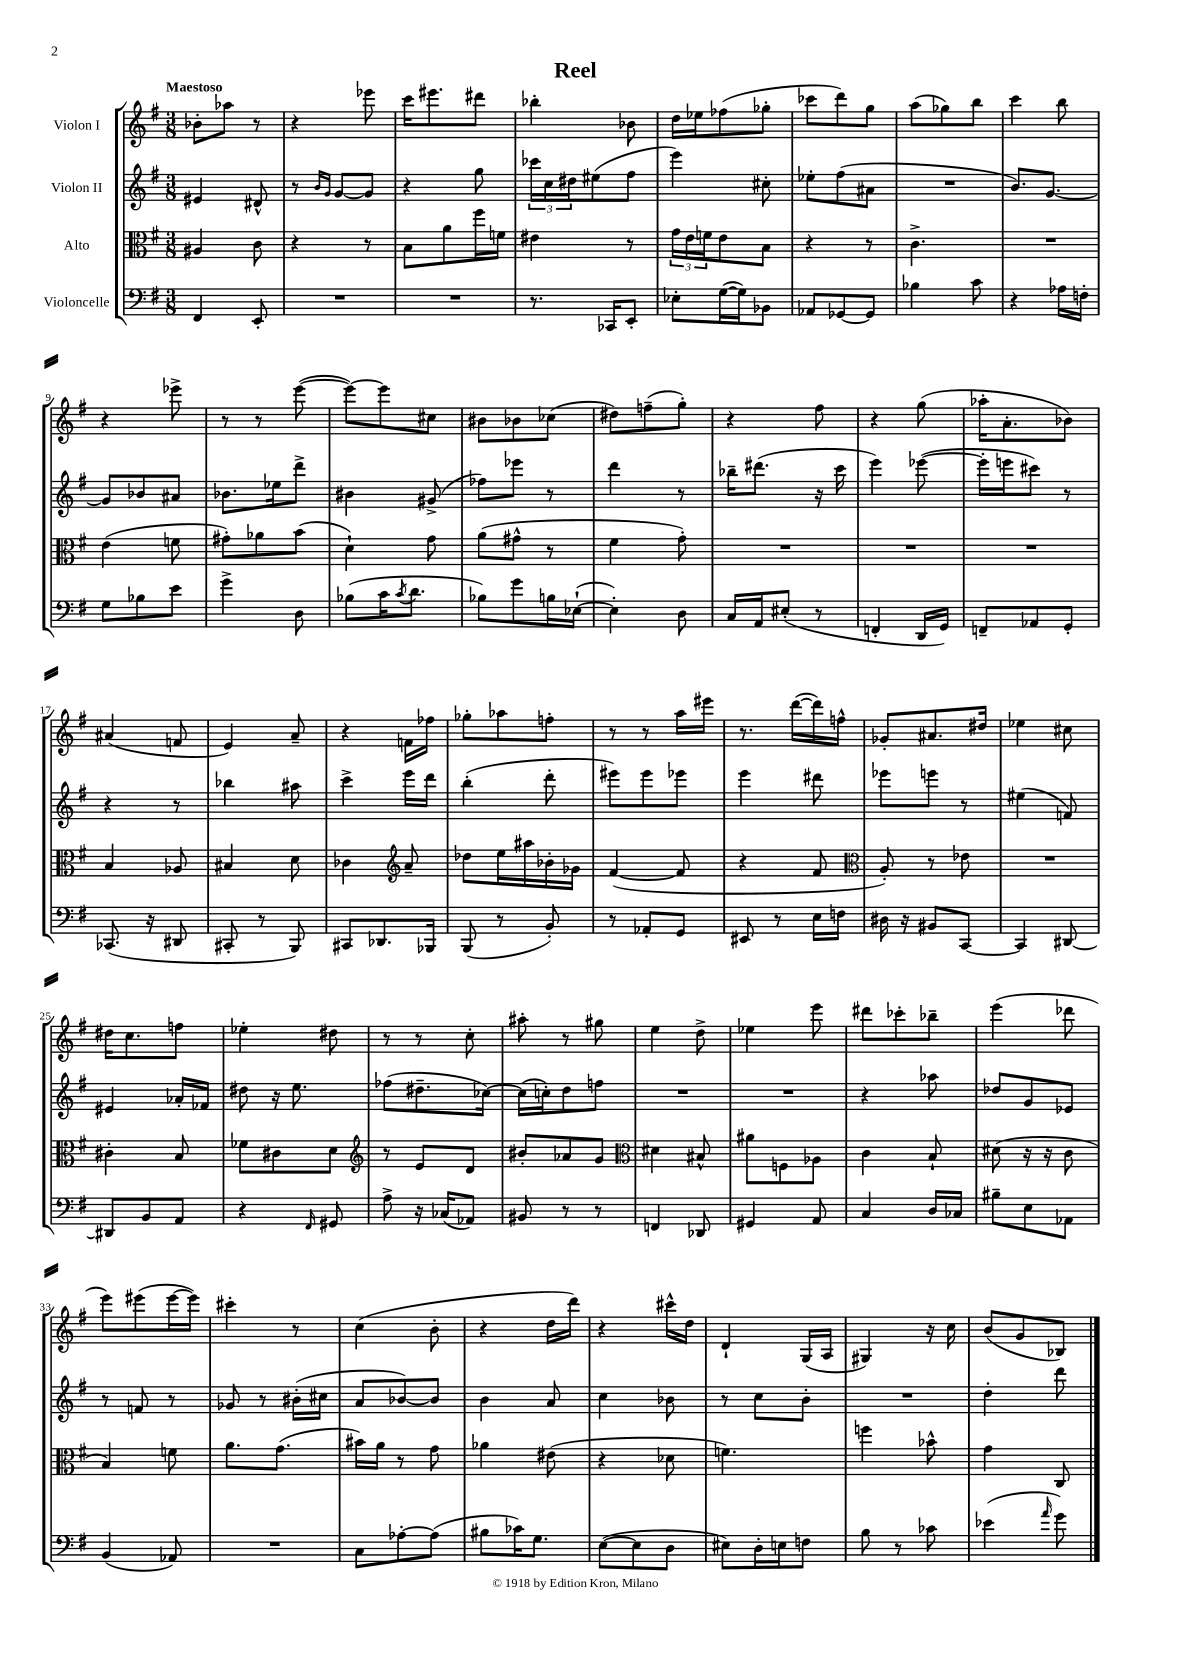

**kern	**kern	**kern	**kern
*staff4	*staff3	*staff2	*staff1
*clefF4	*clefC3	*clefG2	*clefG2
*k[f#]	*k[f#]	*k[f#]	*k[f#]
*M3/8	*M3/8	*M3/8	*M3/8
4FF#	4A#	4e#	8b-'
.	.	.	8aa-
8EE'	8c	8d#^^	8r
=	=	=	=
4.r	4r	8r	4r
.	.	16qqb	.
.	.	16qqg	.
.	.	[8g	.
.	8r	8g]	8eee-
=	=	=	=
4.r	8B	4r	16ccc
.	.	.	8.eee#
.	8a	.	.
.	16ff#	8gg	8ddd#
.	16f	.	.
=	=	=	=
8.r	4e#	24ccc-	4bb-'
.	.	24cc	.
.	.	24dd#	.
.	.	(8ee#	.
16CC-	.	.	.
8EE'	8r	8ff#	8b-
=	=	=	=
8E-'	24g	4eee)	16dd
.	24e	.	.
.	.	.	16ee-
.	24f	.	.
([16G	8e	.	(8ff-
16G])	.	.	.
8BB-	8B	8cc#'	8gg-'
=	=	=	=
8AA-	4r	8ee-'	8ccc-
[8GG-	.	(8ff#	8ddd)
8GG-]	8r	8a#	8gg
=	=	=	=
4B-	4.c^	4.r	(8aa
.	.	.	8gg-)
8c	.	.	8bb
=	=	=	=
4r	4.r	8.b)	4ccc
.	.	[8.g	.
16A-	.	.	8bb
16F'	.	.	.
=	=	=	=
8G	(4e	8g]	4r
8B-	.	8b-	.
8e	8f	8a#	8eee-^
=	=	=	=
4g^	8g#')	8.b-	8r
.	8a-	.	8r
.	.	16ee-	.
8D	(8b	8ddd^	([8eee
=	=	=	=
(8B-	4d`)	4b#	8eee_)
16c	.	.	8eee]
8qc	.	.	.
8.d	.	.	.
.	8g	(8g#^	8cc#
=	=	=	=
8B-)	(8a	8ff-)	8b#
8g	8g#^^	8eee-	8b-
16B	8r	8r	(8cc-
([16E-`	.	.	.
=	=	=	=
4E-'])	4f#	4ddd	8dd#)
.	.	.	(8ff~
8D	8g')	8r	8gg')
=	=	=	=
16C	4.r	16bb-~	4r
16AA	.	(8.ddd#	.
(8E#'	.	.	.
8r	.	16r	8ff#
.	.	16ccc	.
=	=	=	=
4FF'	4.r	4eee)	4r
16DD	.	([8eee-	(8gg
16GG)	.	.	.
=	=	=	=
8FF~	4.r	16eee-']	16aa-'
.	.	16eee	8.a'
8AA-	.	8ccc#)	.
8GG'	.	8r	8b-)
=	=	=	=
(8.CC-	4B	4r	(4a#
16r	.	.	.
8DD#	8A-	8r	8f
=	=	=	=
8CC#'	4B#	4bb-	4e)
8r	.	.	.
8BBB)	8d	8aa#	8a~
=	=	=	=
8CC#	4c-	4ccc^	4r
8.DD-	.	.	.
*	*clefG2	*	*
.	8a~	16eee	16f
16BBB-	.	16ddd	16ff-
=	=	=	=
(8BBB	8dd-	(4bb'	8gg-'
8r	16ee	.	8aa-
.	16aa#	.	.
8BB')	16b-'	8ddd'	8ff'
.	16g-	.	.
=	=	=	=
8r	([4f#	8eee#)	8r
8AA-'	.	8eee#	8r
8GG	8f#]	8eee-	16aa
.	.	.	16eee#
=	=	=	=
8EE#	4r	4eee	8.r
8r	.	.	.
.	.	.	([16ddd
16E	8f#	8ddd#	16ddd])
16F	.	.	16ff^^
=	=	=	=
*	*clefC3	*	*
16D#	8A')	8eee-	8g-'
16r	.	.	.
8BB#	8r	8eee	8.a#
[8CC	8e-	8r	.
.	.	.	16dd#
=	=	=	=
4CC]	4.r	(4ee#	4ee-
[8DD#	.	8f)	8cc#
=	=	=	=
8DD#]	4c#'	4e#	16dd#
.	.	.	8.cc
8BB	.	.	.
8AA	8B	16a-'	8ff
.	.	16f-	.
=	=	=	=
4r	8f-	8dd#	4ee-'
.	8c#	16r	.
.	.	8.ee	.
16qqFF#	.	.	.
8GG#	8d	.	8dd#
=	=	=	=
*	*clefG2	*	*
8A^	8r	(8ff-	8r
16r	8e	8.dd#~	8r
(16C-	.	.	.
8AA-)	8d	.	8cc'
.	.	[16cc-)	.
=	=	=	=
8BB#	8b#'	(16cc-]	8aa#'
.	.	16cc')	.
8r	8a-	8dd	8r
8r	8g	8ff	8gg#
=	=	=	=
*	*clefC3	*	*
4FF	4d#	4.r	4ee
8DD-	8B#^^	.	8dd^
=	=	=	=
4GG#	8a#	4.r	4ee-
.	8F	.	.
8AA	8A-	.	8eee
=	=	=	=
4C	4c	4r	8ddd#
.	.	.	8ccc-'
16D	8B`	8aa-	8bb-~
16C-	.	.	.
=	=	=	=
8B#~	(8d#	8dd-	(4eee
8E	16r	8g	.
.	16r	.	.
8AA-	8c	8e-	8ddd-
=	=	=	=
(4BB	4B)	8r	8eee)
.	.	8f	(8eee#
8AA-)	8f	8r	[16eee#
.	.	.	16eee#])
=	=	=	=
4.r	8.a	8g-	4ccc#'
.	.	8r	.
.	(8.g	.	.
.	.	(16b#'	8r
.	.	16cc#	.
=	=	=	=
8C	16b#)	8a	(4cc
.	16a	.	.
[8A-'	8r	[8b-)	.
(8A-]	8g	8b-]	8b'
=	=	=	=
8B#	4a-	4b	4r
16c-)	.	.	.
8.G	.	.	.
.	(8e#	8a	16dd
.	.	.	16ddd)
=	=	=	=
([8E	4r	4cc	4r
8E]	.	.	.
8D	8d-	8b-	16ccc#^^
.	.	.	16dd
=	=	=	=
8E#)	4.f)	8r	4d`
16D'	.	8cc	.
16E	.	.	.
8F	.	8b'	(16G
.	.	.	16A
=	=	=	=
8B	4ff	4.r	4G#)
8r	.	.	.
8c-	8b-^^	.	16r
.	.	.	16cc
=	=	=	=
(4e-	4g	4dd'	(8b
.	.	.	8g
16qqa	.	.	.
8g)	8C	8ddd	8B-)
==	==	==	==
*-	*-	*-	*-
